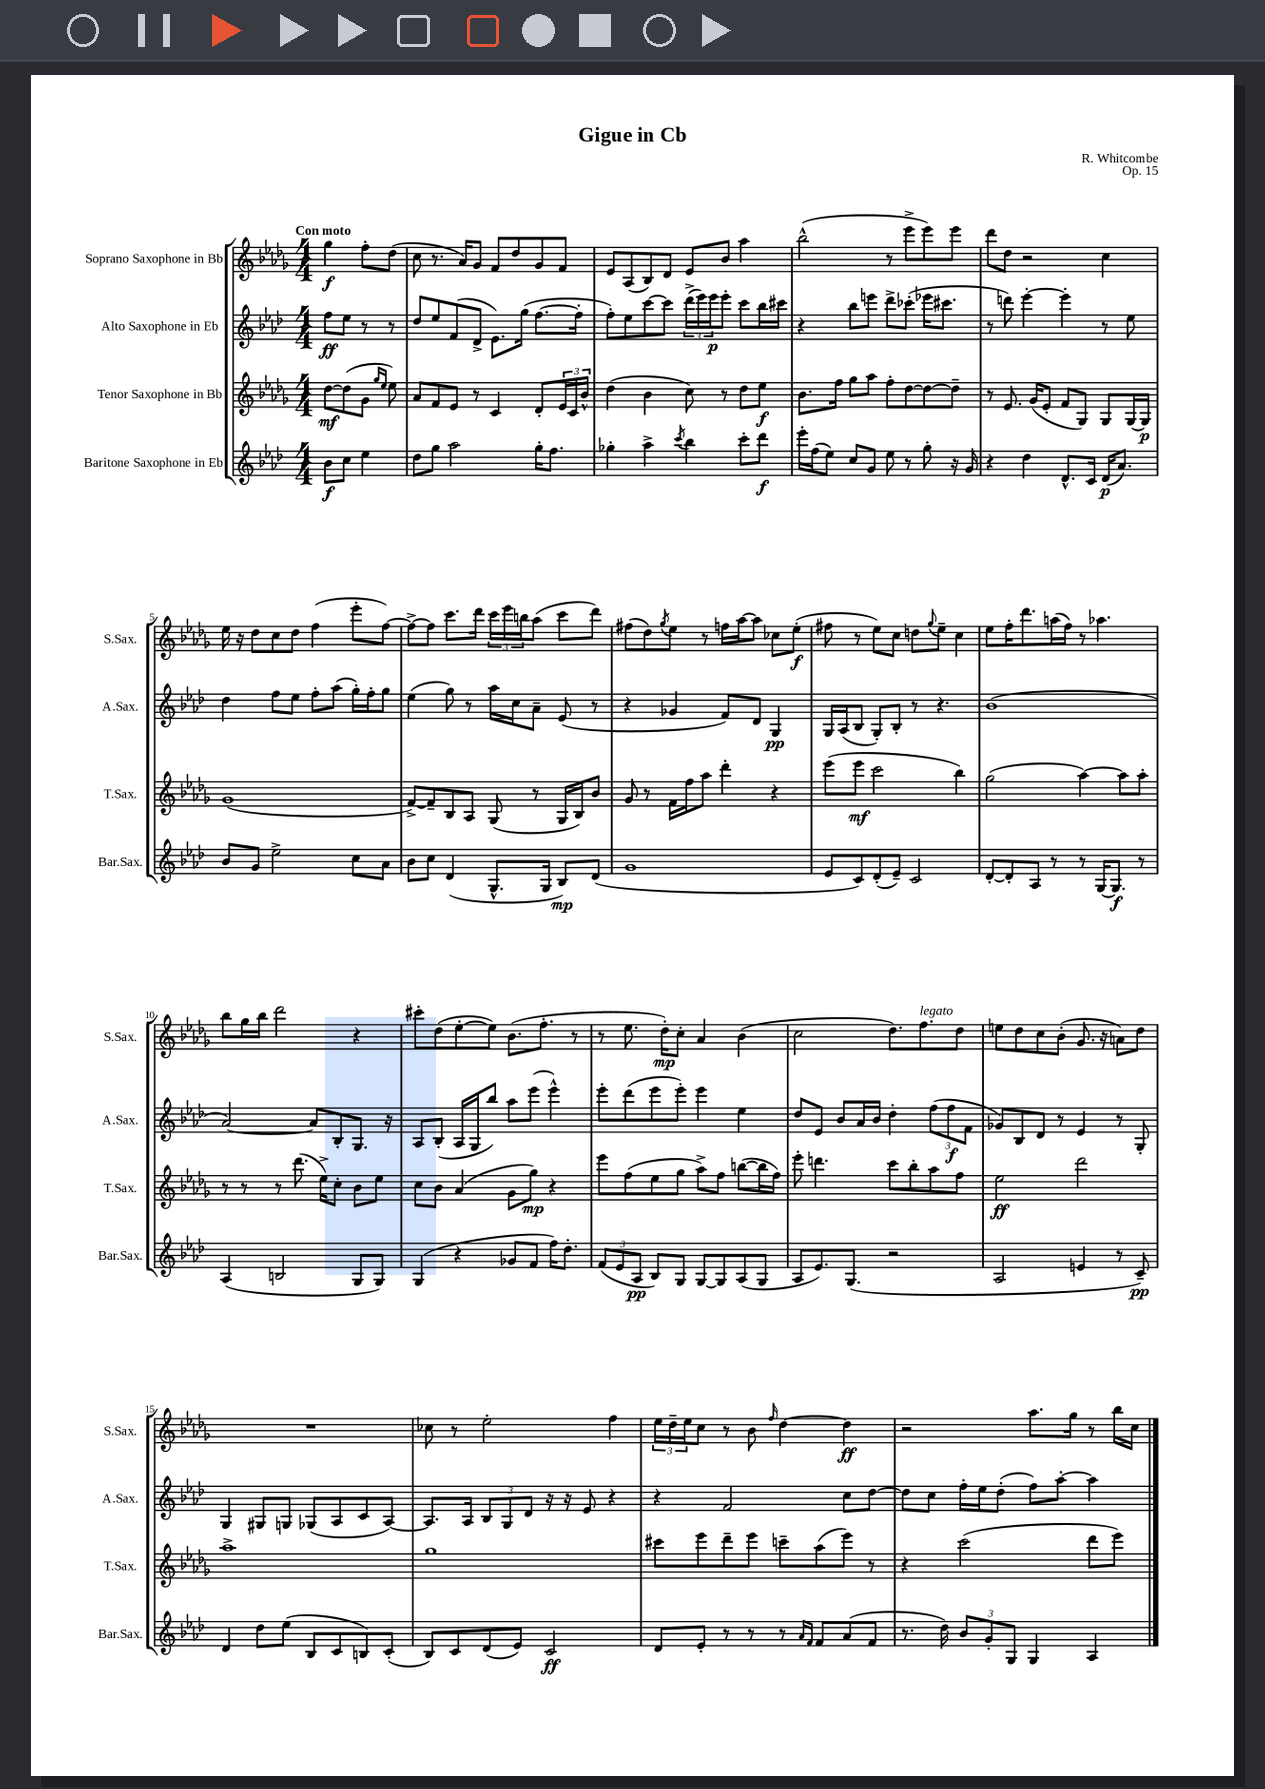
\header { title = "Gigue in Cb" composer = "R. Whitcombe" opus = "Op. 15" }
<<
\new StaffGroup <<
\new Staff = "s0" \with { instrumentName = "Soprano Saxophone in Bb" shortInstrumentName = "S.Sax." } {
    \clef treble \key des \major \numericTimeSignature \time 4/4 \partial 2 \tempo "Con moto"
    ges''4\f f''8-. des''8( |
    c''8 r8. aes'16) ges'8 f'8 des''8 ges'8 f'8 |
    ees'8 aes8( bes8) des'8 ees'8 bes'8 aes''4 |
    bes''2-^( r8 ees'''8-> ees'''8) ees'''8 |
    des'''8 des''8 r2 c''4 |
    ees''16 r16 des''8 c''8 des''8 f''4( ees'''8-. f''8~) |
    f''8~-> f''8 c'''8. des'''16 \tuplet 3/2 { c'''16 ees'''16 b''16 } aes''8( c'''8 des'''8) |
    fis''8( des''8) \acciaccatura { ges''8 } ees''8 r8 f''16 aes''16~ aes''8 ces''8 ees''8-.\f( |
    fis''8 r8 ees''8) c''8 d''8 \appoggiatura { ges''8 } ees''8-- c''4 |
    ees''8 f''16-. des'''8. a''16( f''16) r8 aes''4. |
    bes''8 ges''16 bes''16 des'''2 r4 |
    cis'''8-. des''8( ees''8~-. ees''8) bes'8.( f''8.-. r8 |
    r8 ees''8. des''16-.\mp) c''8-. aes'4 bes'4( |
    c''2 des''8.) f''8.^\markup { \italic "legato" } des''8 |
    e''8 des''8 c''8 bes'8-.( ges'8. r16 a'8) des''8 |
    R1 |
    ces''8 r8 ees''2-. f''4 |
    \tuplet 3/2 { ees''16 des''16-- ees''16 } c''8 r8 bes'8 \grace { f''16 } des''4~ des''4\ff |
    r2 aes''8. ges''16 r8 bes''16 c''16 \bar "|." |
}
\new Staff = "s1" \with { instrumentName = "Alto Saxophone in Eb" shortInstrumentName = "A.Sax." } {
    \clef treble \key aes \major \numericTimeSignature \time 4/4 \partial 2
    f''8\ff ees''8 r8 r8 |
    des''8 ees''8 f'8( des'8-> ees'8.) g''16( f''8.~ f''16-. |
    f''8-.) ees''8 c'''8~ c'''8 \tuplet 3/2 { des'''16->( ees'''16) ees'''16\p } ees'''8-. c'''8 bes''16 cis'''16 |
    r4 bes''8 e'''8 des'''8-> ces'''8-.( ees'''16 cis'''8. |
    r8 d'''8) ees'''4~-. ees'''4-. r8 ees''8 |
    des''4 f''8 ees''8 f''8-. aes''8( g''16-.) f''16-. g''8 |
    ees''4( g''8) r8 aes''16 c''16 aes'8-- ees'8( r8 |
    r4 ges'4 f'8) des'8 g4\pp |
    g16 aes16( bes8 g8-.) bes8-. r8 r4. |
    bes'1( |
    aes'2~) aes'8 bes8-. g8. r16 |
    aes8 bes8-.( aes16 g16 bes''8) aes''8 ees'''8( ees'''4-^) |
    ees'''8-. des'''8( ees'''8 ees'''8-.) ees'''4 ees''4 |
    des''8 ees'8 bes'8 aes'16 bes'16 des''4-. \tuplet 3/2 { f''8( f''8\f f'8 } |
    ges'8) bes8 des'8 r8 ees'4 r8 g8-. |
    g4 gis8 g8 ges8( aes8 c'8 aes8~) |
    aes8. aes16 \tuplet 3/2 { bes8 g8 des'8 } r16 r16 ees'8 r4 |
    r4 f'2 c''8 des''8~ |
    des''8 c''8 f''16-. ees''16 des''8-.( f''8) aes''8~-. aes''4 \bar "|." |
}
\new Staff = "s2" \with { instrumentName = "Tenor Saxophone in Bb" shortInstrumentName = "T.Sax." } {
    \clef treble \key des \major \numericTimeSignature \time 4/4 \partial 2
    des''8~\mf des''8( ges'8 \grace { ges''16 ees''16 } ees''8) |
    aes'8 f'8 ees'8 r8 c'4 des'8-. \tuplet 3/2 { ees'16 c'16 bes'16-^ } |
    des''4( bes'4 c''8) r8 des''8 ees''8\f |
    bes'8. f''16 ges''8 aes''8 f''8-. des''8~ des''8~ des''8-- |
    r8 ees'8. ges'16( ees'8-. f'8 ges8) ges8 ges16~ ges16\p |
    ges'1( |
    f'8~->) f'8-- bes8 aes8 ges8( r8 ges16 bes16) bes'8 |
    ges'8 r8 f'16 f''16 aes''8 des'''4-. r4 |
    ees'''8( ees'''8\mf c'''2 bes''4) |
    ges''2( aes''4~) aes''8 aes''8-. |
    r8 r8 r8 des'''8.( ees''16->) c''8-. bes'8 ees''8 |
    c''8 bes'8 aes'4( ges'8 ges''8\mp) r4 |
    ees'''8 f''8( ees''8 ges''8 aes''8->) f''8 b''8~( b''16 f''16) |
    ees'''8-. d'''4. c'''8 bes''8-. aes''8 f''8 |
    ees''2\ff des'''2 |
    aes''1-> |
    ges''1 |
    cis'''8 ees'''8 des'''8-- ees'''8 c'''8-- aes''8( ees'''8) r8 |
    r4 c'''2( des'''8 ees'''8) \bar "|." |
}
\new Staff = "s3" \with { instrumentName = "Baritone Saxophone in Eb" shortInstrumentName = "Bar.Sax." } {
    \clef treble \key aes \major \numericTimeSignature \time 4/4 \partial 2
    bes'8\f c''8 ees''4 |
    des''8 g''8 aes''2 g''16-. f''8. |
    ges''4-. aes''4-> \acciaccatura { c'''8 } bes''4 c'''8-. des'''8\f |
    ees'''16-. f''16( ees''8) c''8 g'8 ees''8 r8 g''8-. r16 g'16 |
    r4 des''4 des'8.-^ c'16 des'16\p( aes'8.) |
    bes'8 g'8 ees''2-> c''8 aes'8 |
    bes'8 c''8 des'4( g8.-^ g16 bes8\mp) des'8( |
    g'1 |
    ees'8 c'8) des'8-.( ees'8--) c'2 |
    des'8~-. des'8-. aes8 r8 r8 g16~ g8.\f r8 |
    aes4( b2 g8 g8) |
    g4( r4 ges'8 f'8 f''16) des''8.-. |
    \tuplet 3/2 { f'8( ees'8 aes8\pp } bes8) g8 g8~ g8 aes8( g8 |
    aes8 ees'8.) g8.( r2 |
    aes2 e'4 r8 c'8--\pp) |
    des'4 des''8 ees''8( bes8 c'8 b8) c'8-.( |
    bes8) c'8 des'8( ees'8) c'2\ff |
    des'8 ees'8-. r8 r8 r8 \grace { aes'16 f'16 } f'8 aes'8( f'8 |
    r8. des''16) \tuplet 3/2 { bes'8 g'8-. g8 } g4 aes4 \bar "|." |
}
>>
>>
